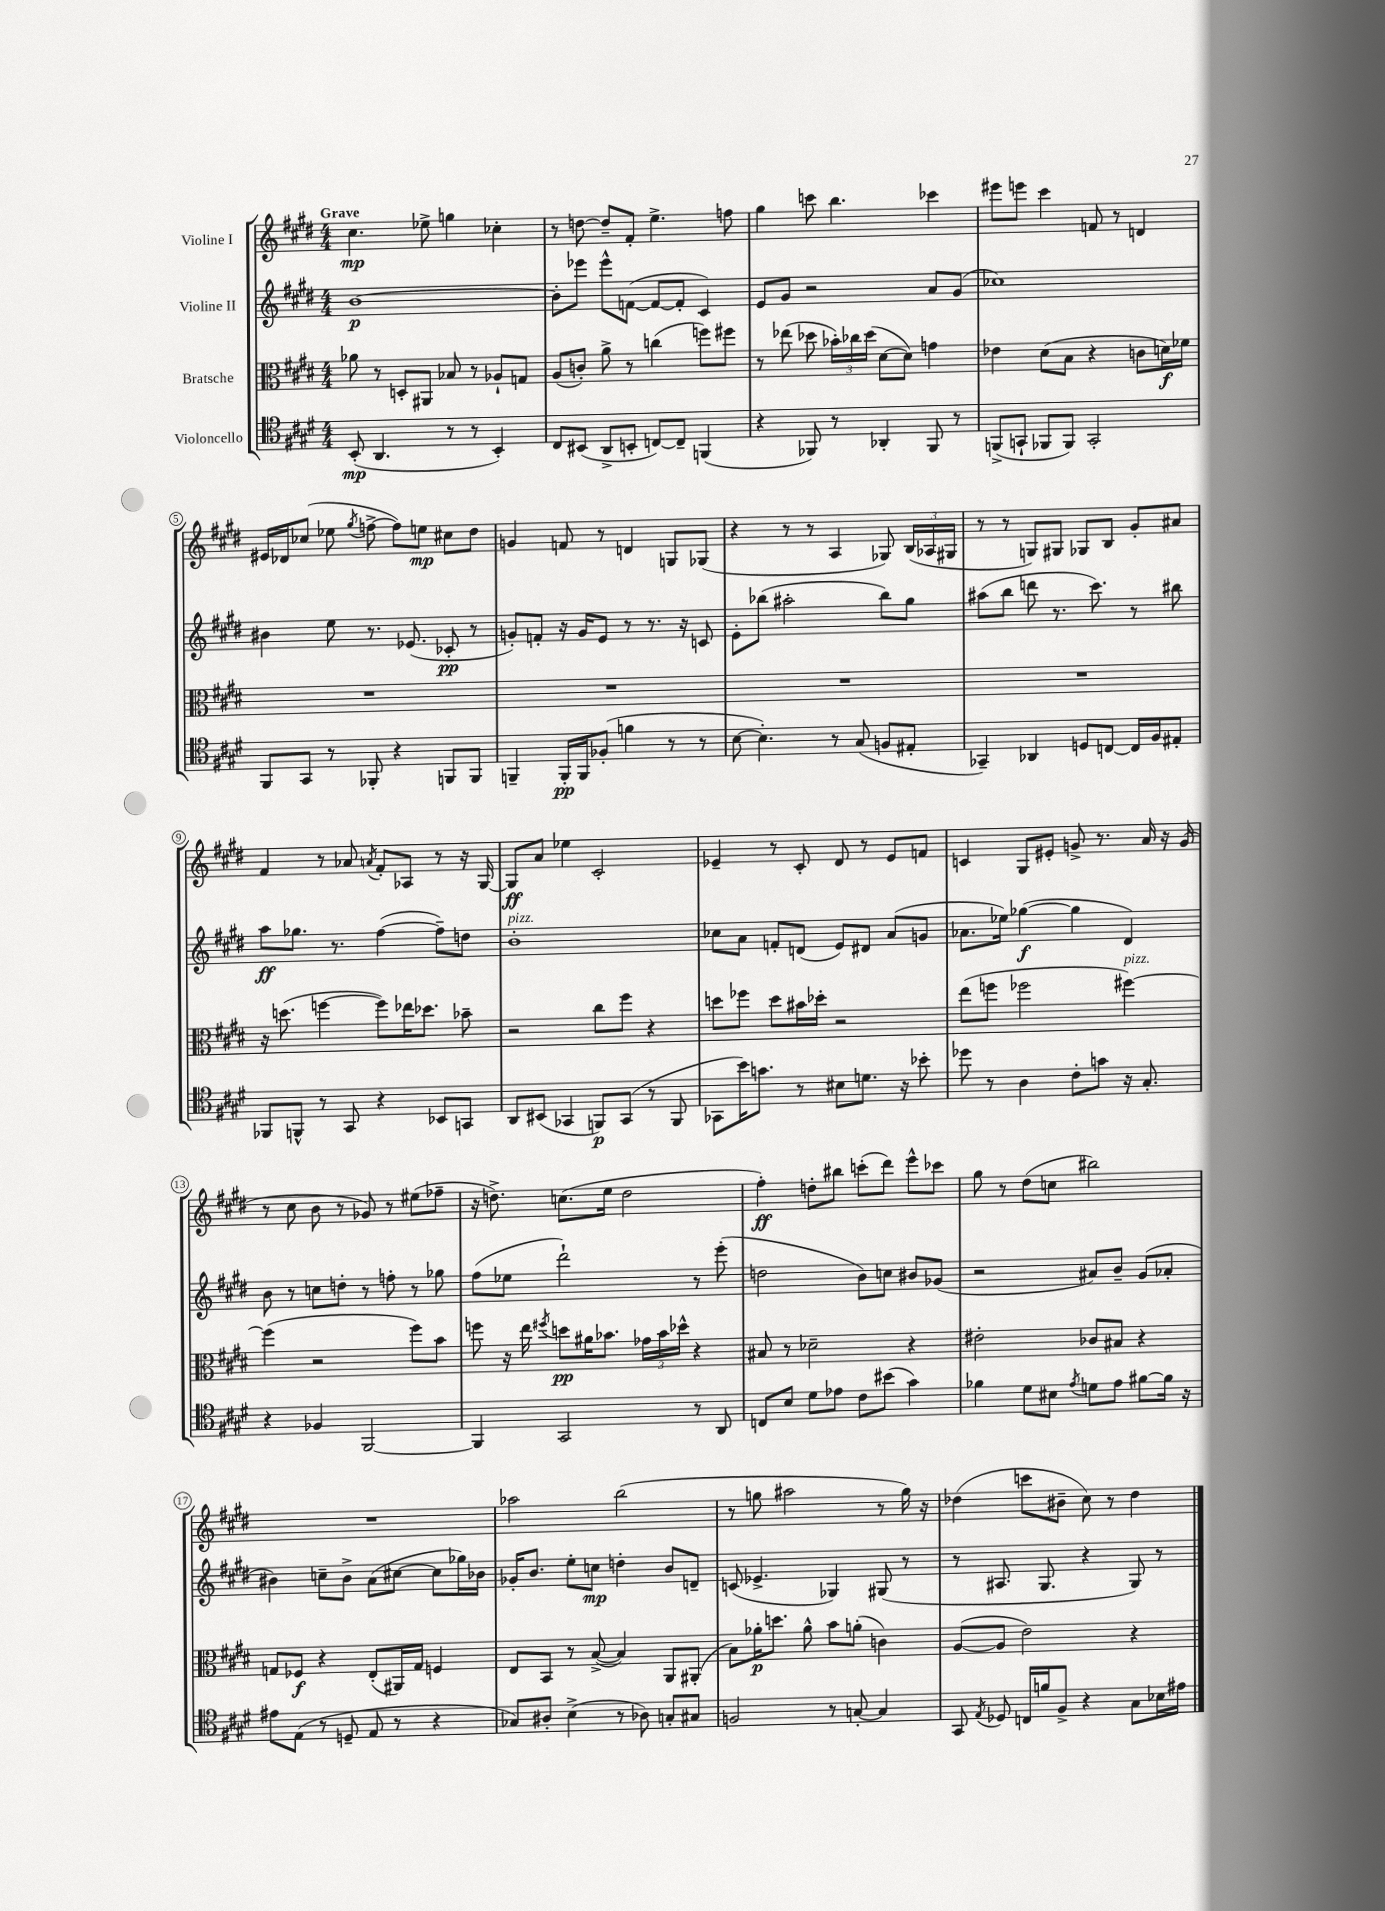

**kern	**dynam	**kern	**dynam	**kern	**dynam	**kern	**dynam
*part4	*part4	*part3	*part3	*part2	*part2	*part1	*part1
*staff4	*staff4	*staff3	*staff3	*staff2	*staff2	*staff1	*staff1
*I"Violoncello	*	*I"Bratsche	*	*I"Violine II	*	*I"Violine I	*
*clefC4	*	*clefC3	*	*clefG2	*	*clefG2	*
*k[f#c#g#d#]	*	*k[f#c#g#d#]	*	*k[f#c#g#d#]	*	*k[f#c#g#d#]	*
*M4/4	*	*M4/4	*	*M4/4	*	*M4/4	*
=1	=1	=1	=1	=1	=1	=1	=1
!	!	!	!	!	!	!LO:TX:a:B:t=Grave	!
(8BB'/	mp	8a-X\	.	[1b	p	4.cc#\	mp
4.AA/	.	8r	.	.	.	.	.
.	.	8Dn'/L	.	.	.	.	.
.	.	8AA#X/J	.	.	.	8ee-X^\	.
8r	.	8B-X/	.	.	.	4ggn\	.
8r	.	8r	.	.	.	.	.
4BB'/)	.	8A-X`/L	.	.	.	4cc-X'\	.
.	.	8Gn/J	.	.	.	.	.
=2	=2	=2	=2	=2	=2	=2	=2
8C#/L	.	(8A/L	.	8b'\L]	.	8r	.
(8BB#X/J	.	8cn'/J)	.	8eee-X\J	.	[8ddn\	.
8AA^/L	.	8a^\	.	8eee-^^\L	.	8dd~/L]	.
8BBn'/J	.	8r	.	([8fn\J	.	8f#'/J	.
[8Cn/L)	.	(4ccn\	.	8f/L_	.	4.ee^\	.
8C~/J]	.	.	.	8f'/J]	.	.	.
(4FFn/	.	8ffn\L)	.	4c#/)	.	.	.
.	.	8ff#X\J	.	.	.	8ffn\	.
=3	=3	=3	=3	=3	=3	=3	=3
4r	.	8r	.	8e/L	.	4gg#\	.
.	.	(8ee-X\	.	8g#/J	.	.	.
8FF-X/)	.	8dd-X\	.	2r	.	8cccn\	.
8r	.	24b-X'\LL)	.	.	.	4.bb\	.
.	.	24cc-X\	.	.	.	.	.
.	.	(24dd-\JJ	.	.	.	.	.
4AA-X'/	.	[8d#\L	.	.	.	.	.
.	.	8d#\J])	.	.	.	.	.
8FF-/	.	4gn\	.	8a/L	.	4ccc-X\	.
8r	.	.	.	(8g#/J	.	.	.
=4	=4	=4	=4	=4	=4	=4	=4
(8FFn^/L	.	4e-X\	.	1cc-X)	.	8eee#X\L	.
8GGn`/J	.	.	.	.	.	8eeen\J	.
8FF-X/L	.	(8d#\L	.	.	.	4ccc#\	.
8FF-/J)	.	8B\J	.	.	.	.	.
2GG'/	.	4r	.	.	.	8fn/	.
.	.	.	.	.	.	8r	.
.	.	8cn\L	.	.	.	4dn/	.
.	.	16dn\L)	f	.	.	.	.
.	.	16f-X\JJ	.	.	.	.	.
!!LO:LB:g=z
=5	=5	=5	=5	=5	=5	=5	=5
8FF#/L	.	1r	.	4b#X\	.	16e#X/LL	.
.	.	.	.	.	.	16d-X/J	.
8GG#/J	.	.	.	.	.	(8cc-X/J	.
8r	.	.	.	8ee\	.	8ee-X\	.
.	.	.	.	.	.	8qgg#/	.
8FF-X'/	.	.	.	8.r	.	[8ffn^\	.
4r	.	.	.	.	.	8ff\L])	.
.	.	.	.	(8.e-X/	.	.	.
.	.	.	.	.	.	8een\J	mp
8FFn/L	.	.	.	8c-X'/	pp	8cc#X\L	.
8FF/J	.	.	.	8r	.	8dd#\J	.
=6	=6	=6	=6	=6	=6	=6	=6
4FFn~/	.	1r	.	8gn'/L)	.	4gn/	.
.	.	.	.	8fn'/J	.	.	.
16FF'/LL	pp	.	.	16r	.	8fn/	.
16FF/J	.	.	.	16g/KL	.	.	.
(8F-X'/J	.	.	.	8e/J	.	8r	.
4fn\	.	.	.	8r	.	4dn/	.
.	.	.	.	8.r	.	.	.
8r	.	.	.	.	.	8Gn/L	.
.	.	.	.	16r	.	.	.
8r	.	.	.	8cn/	.	(8G-X/J	.
=7	=7	=7	=7	=7	=7	=7	=7
[8B\	.	1r	.	8e'\L	.	4r	.
4.B'\])	.	.	.	(8bb-X\J	.	.	.
.	.	.	.	2aa#X'\	.	8r	.
.	.	.	.	.	.	8r	.
8r	.	.	.	.	.	4A/	.
(8G#/	.	.	.	.	.	.	.
8Fn/L	.	.	.	8bb-\L)	.	8G-X/)	.
8E#X'/J	.	.	.	8gg#\J	.	(24B/LL	.
.	.	.	.	.	.	24A-X/	.
.	.	.	.	.	.	24G#X/JJ	.
=8	=8	=8	=8	=8	=8	=8	=8
4GG-X~/)	.	1r	.	(8aa#X\L	.	8r	.
.	.	.	.	8bb\J	.	8r	.
4AA-X/	.	.	.	8dddn\	.	8Gn/L)	.
.	.	.	.	8.r	.	8G#X/J	.
8Dn/L	.	.	.	.	.	8G-X/L	.
.	.	.	.	8.ccc#\)	.	.	.
[8Cn/J	.	.	.	.	.	8B/J	.
16C/LL]	.	.	.	8r	.	8g#'/L	.
16F#/J	.	.	.	.	.	.	.
8E#X'/J	.	.	.	8bb#X\	.	8a#X/J	.
!!LO:LB:g=z
=9	=9	=9	=9	=9	=9	=9	=9
8FF-X/L	.	16r	.	8aa\L	ff	4f#/	.
.	.	(8.ddn\	.	.	.	.	.
8FFn^^/J	.	.	.	8.gg-X\J	.	.	.
8r	.	[4ffn\	.	.	.	8r	.
.	.	.	.	8.r	.	.	.
8GG#/	.	.	.	.	.	8a-X/	.
.	.	.	.	.	.	8qan/	.
4r	.	8ff\L])	.	([4ff#\	.	8f#'/L	.
.	.	16ee-X\K	.	.	.	8A-X/J	.
.	.	8.dd-X\J	.	.	.	.	.
8BB-X/L	.	.	.	8ff#~\L])	.	8r	.
8GGn/J	.	8b-X~\	.	8ddn\J	.	16r	.
.	.	.	.	.	.	[16G#/	.
=10	=10	=10	=10	=10	=10	=10	=10
!	!	!	!	!LO:TX:a:i:t=pizz.	!	!	!
8AA/L	.	2r	.	1b'	.	8G#/L]	ff
(8BB#X/J	.	.	.	.	.	8a/J	.
4GG-X/	.	.	.	.	.	4ee-X\	.
8FFn/L)	p	8cc#\L	.	.	.	2c#'/	.
(8GG-/J	.	8ff#\J	.	.	.	.	.
8r	.	4r	.	.	.	.	.
8FF/	.	.	.	.	.	.	.
=11	=11	=11	=11	=11	=11	=11	=11
8GG-X\L	.	8ddn\L	.	8cc-X\L	.	4e-X~/	.
16b\K)	.	8ff-X\J	.	8a\J	.	.	.
8.gn\J	.	.	.	.	.	.	.
.	.	8dd\L	.	8fn'/L	.	8r	.
8r	.	16b#X\L	.	(8dn/J	.	8c#'/	.
.	.	16dd-X'\JJ	.	.	.	.	.
8B#X\L	.	2r	.	8e/L)	.	8d#/	.
8.dn\J	.	.	.	8d#X/J	.	8r	.
.	.	.	.	(8a/L	.	8e-/L	.
16r	.	.	.	.	.	.	.
8b-X'\	.	.	.	8gn/J	.	8fn/J	.
=12	=12	=12	=12	=12	=12	=12	=12
8dd-X\	.	(8ee\L	.	8.a-X\L	.	4cn/	.
8r	.	8ffn\J	.	.	.	.	.
.	.	.	.	16ee-X\Jk)	.	.	.
4A\	.	2ff-X\	.	([4gg-X\	f	8G#/L	.
.	.	.	.	.	.	8e#X'/J	.
8c#'\L	.	.	.	4gg-\]	.	8gn^/	.
8gn\J	.	.	.	.	.	8.r	.
!	!	!LO:TX:a:i:t=pizz.	!	!	!	!	!
16r	.	[4ff#X\)	.	4d#/)	.	.	.
8.G#'/	.	.	.	.	.	16a/	.
.	.	.	.	.	.	16r	.
.	.	.	.	.	.	(16g/	.
!!LO:LB:g=z
=13	=13	=13	=13	=13	=13	=13	=13
4r	.	(4ff#\]	.	8b\	.	8r	.
.	.	.	.	8r	.	8cc#\	.
4F-X/	.	2r	.	8ccn\L	.	8b\	.
.	.	.	.	8ddn'\J	.	8r	.
[2FF#/	.	.	.	8r	.	8g-X/)	.
.	.	.	.	8ffn'\	.	8r	.
.	.	8ff#\L)	.	8r	.	(8ee#X\L	.
.	.	8b\J	.	8gg-X\	.	8ff-X~\J	.
=14	=14	=14	=14	=14	=14	=14	=14
4FF#/]	.	8ffn\	.	(8ff#\L	.	16r	.
.	.	.	.	.	.	8.ddn^\)	.
.	.	16r	.	8ee-X\J	.	.	.
.	.	16ee\	.	.	.	.	.
.	.	8qff#X/	.	.	.	.	.
2GG#/	.	8ddn\L	pp	2ddd#`\)	.	(8.ccn\L	.
.	.	16a#X\K	.	.	.	.	.
.	.	8.b-X\J	.	.	.	16ee\Jk	.
.	.	.	.	.	.	2dd\	.
.	.	24g-X\LL	.	.	.	.	.
.	.	24b-\	.	.	.	.	.
.	.	24dd-X^^\JJ	.	.	.	.	.
8r	.	4r	.	8r	.	.	.
8AA/	.	.	.	(8eee'\	.	.	.
=15	=15	=15	=15	=15	=15	=15	=15
8Cn/L	.	8B#X/	.	2ddn\	.	4ff#'\)	ff
8B/J	.	8r	.	.	.	.	.
8d#\L	.	2d-X~\	.	.	.	8ddn'\L	.
8e-X\J	.	.	.	.	.	8bb#X\J	.
8c#\L	.	.	.	8b\L)	.	(8cccn'\L	.
(8b#X\J	.	.	.	8ccn\J	.	8ddd#\J)	.
4g#\)	.	4r	.	8b#X/L	.	8eee^^\L	.
.	.	.	.	(8g-X/J	.	8ccc-X\J	.
=16	=16	=16	=16	=16	=16	=16	=16
4f-X\	.	2e#X'\	.	2r	.	8gg#\	.
.	.	.	.	.	.	8r	.
8d#\L	.	.	.	.	.	(8dd#\L	.
8B#X\J	.	.	.	.	.	8ccn\J	.
8qe/	.	.	.	.	.	.	.
8dn\L	.	8c-X/L	.	8a#X/L)	.	2bb#X\)	.
8e\J	.	8B#X/J	.	8b~/J	.	.	.
[8f#X\L	.	4r	.	(8g#/L	.	.	.
16f#\Jk]	.	.	.	8a-X'/J	.	.	.
16r	.	.	.	.	.	.	.
!!LO:LB:g=z
=17	=17	=17	=17	=17	=17	=17	=17
8e#X\L	.	8Gn/L	.	4b#X\)	.	1r	.
(8E\J	.	8F-X/J	f	.	.	.	.
8r	.	4r	.	8ccn~\L	.	.	.
8Dn~/	.	.	.	8b#^\J	.	.	.
8E/	.	(8E'/L	.	(8a\L	.	.	.
8r	.	16AA#X/L)	.	[8cc#X\J	.	.	.
.	.	16G/JJ	.	.	.	.	.
4r	.	4Fn/	.	8cc#\L]	.	.	.
.	.	.	.	16gg-X\L)	.	.	.
.	.	.	.	16b-X\JJ	.	.	.
=18	=18	=18	=18	=18	=18	=18	=18
8G-X/L)	.	8E/L	.	16g-X'/KL	.	2aa-X\	.
.	.	.	.	8.b/J	.	.	.
8A#X'/J	.	8BB/J	.	.	.	.	.
(4B^\	.	8r	.	8ee'\L	.	.	.
.	.	([8B^/	.	8ccn\J	mp	.	.
8r	.	4B/])	.	4ddn'\	.	(2bb\	.
8A-X\)	.	.	.	.	.	.	.
8Gn'/L	.	8AA/L	.	8b/L	.	.	.
8G#X/J	.	(8AA#X'/J	.	8dn~/J	.	.	.
=19	=19	=19	=19	=19	=19	=19	=19
2Fn/	.	8B\L)	.	(8cn/	.	8r	.
.	.	16a-X'\K	p	4.e-X^/	.	8ggn\	.
.	.	8.ddn\J	.	.	.	.	.
.	.	.	.	.	.	2aa#X\	.
.	.	8a-^^\	.	.	.	.	.
8r	.	8b\L	.	4G-X/)	.	.	.
[8Gn'/	.	(8an'\J	.	.	.	.	.
4G/]	.	4cn\)	.	(8G#X/	.	8r	.
.	.	.	.	8r	.	16gg\)	.
.	.	.	.	.	.	16r	.
=20	=20	=20	=20	=20	=20	=20	=20
8GG#/	.	([8A/L	.	8r	.	(4dd-X\	.
8qE/	.	.	.	.	.	.	.
8D-X/	.	8A/J]	.	8.A#X/	.	.	.
16Cn/LL	.	2e\)	.	.	.	8cccn\L	.
16fn/J	.	.	.	8.G#/	.	.	.
8F#^/J	.	.	.	.	.	8b#X~\J	.
4r	.	.	.	4r	.	8cc#\)	.
.	.	.	.	.	.	8r	.
8G#\L	.	4r	.	8G#/)	.	4dd-\	.
16B-X\L	.	.	.	8r	.	.	.
16e#X\JJ	.	.	.	.	.	.	.
==	==	==	==	==	==	==	==
*-	*-	*-	*-	*-	*-	*-	*-
